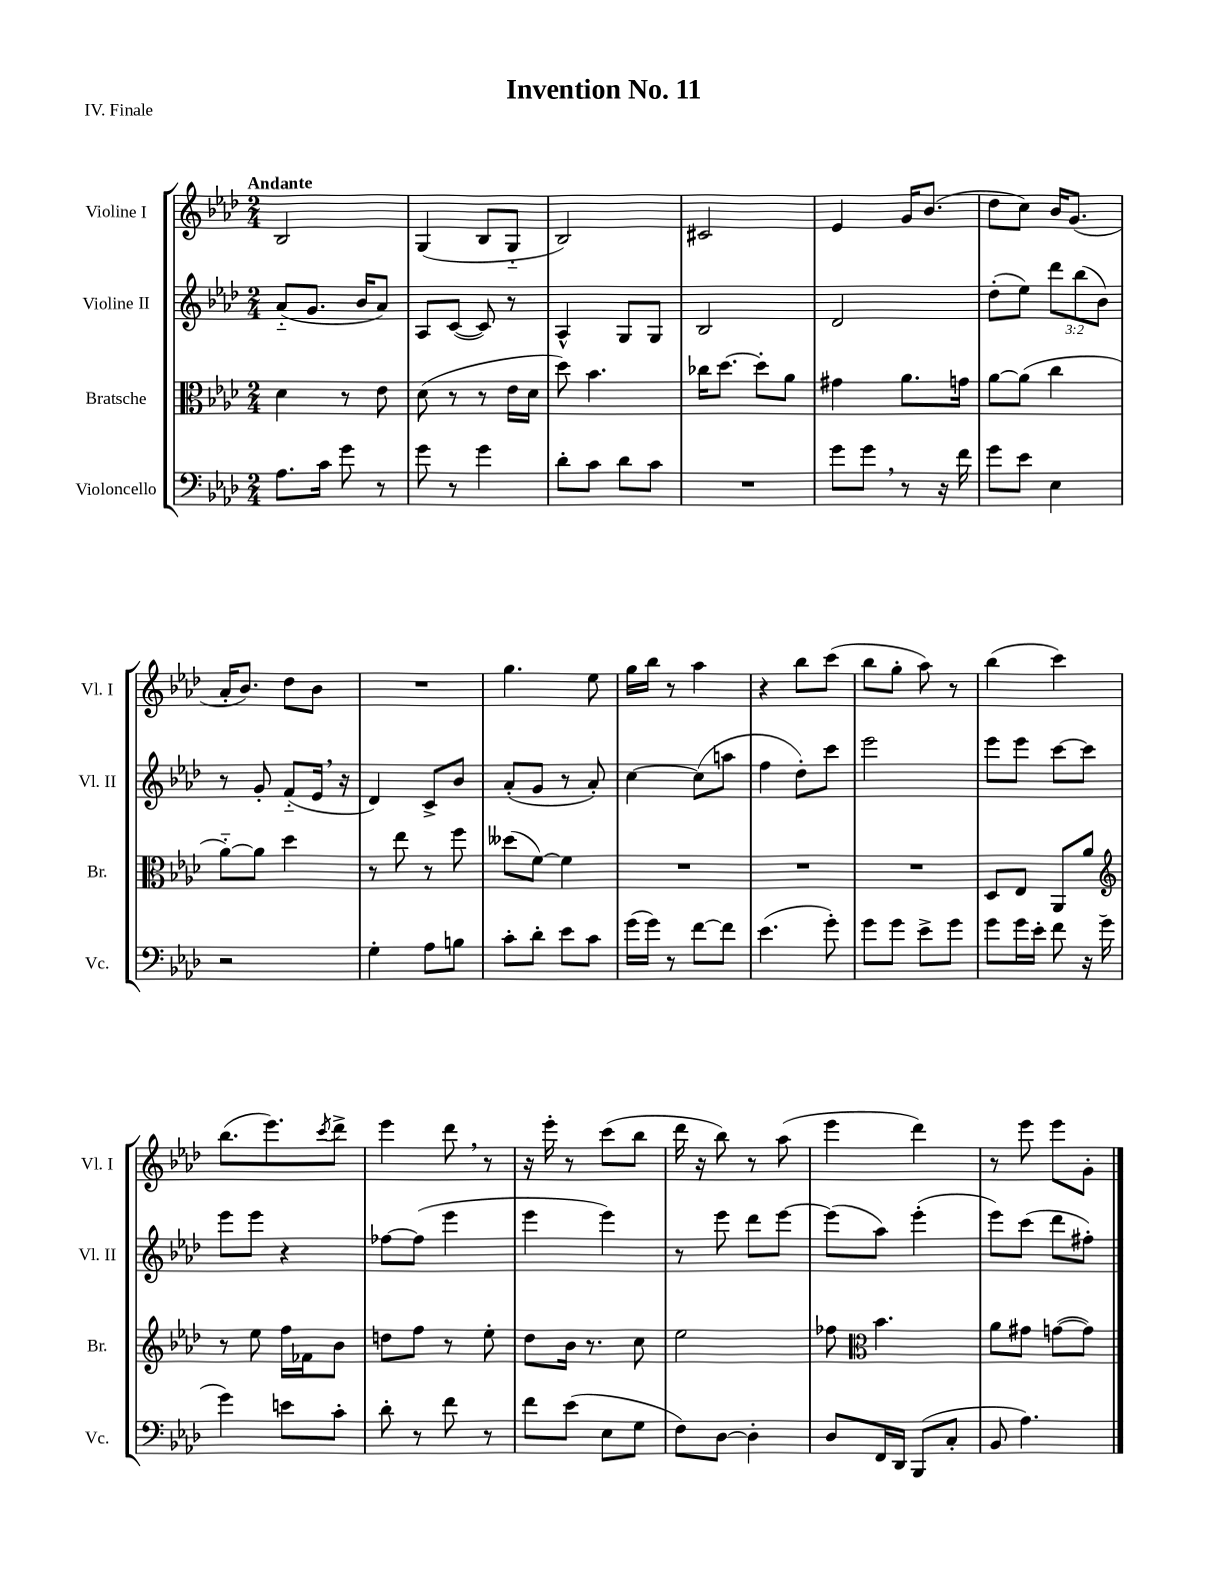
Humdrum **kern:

**kern	**kern	**kern	**kern
*staff4	*staff3	*staff2	*staff1
*clefF4	*clefC3	*clefG2	*clefG2
*k[b-e-a-d-]	*k[b-e-a-d-]	*k[b-e-a-d-]	*k[b-e-a-d-]
*M2/4	*M2/4	*M2/4	*M2/4
8.A-\L	4d-\	(8a-'~/L	2B-/
.	.	8.g/J	.
16c\Jk	.	.	.
8g\	8r	.	.
.	.	16b-/LK	.
8r	8e-\	8a-/J)	.
=	=	=	=
8g\	(8d-\	8A-/L	(4G/
8r	8r	([8c/J	.
4g\	8r	8c/])	8B-/L
.	16e-\LL	8r	8G'~/J
.	16d-\JJ	.	.
=	=	=	=
8d-'\L	8dd-\)	4A-^^/	2B-/)
8c\J	4.b-\	.	.
8d-\L	.	8G/L	.
8c\J	.	8G/J	.
=	=	=	=
2r	16cc-\LK	2B-/	2c#/
.	[8.dd-\J	.	.
.	8dd-'\]L	.	.
.	8a-\J	.	.
=	=	=	=
8g\L	4g#\	2d-/	4e-/
8g\J	.	.	.
8r	8.a-\L	.	16g/LK
.	.	.	(8.b-/J
16r	.	.	.
16f\	16g\Jk	.	.
=	=	=	=
8g\L	[8a-\L	(8dd-'\L	8dd-\L
8e-\J	(8a-\]J	8ee-\J)	8cc\J)
4E-\	4cc\	12ddd-\L	16b-/LK
.	.	.	(8.g/J
.	.	(12bb-\	.
.	.	12b-\J)	.
=	=	=	=
2r	[8a-'~\L)	8r	16a-'/LK
.	.	.	8.b-/J)
.	8a-\]J	8g'/	.
.	4dd-\	(8f'~/L	8dd-\L
.	.	16e-/Jk	8b-\J
.	.	16r	.
=	=	=	=
4G'\	8r	4d-/)	2r
.	8ee-\	.	.
8A-\L	8r	8c^/L	.
8B\J	8ff\	8b-/J	.
=	=	=	=
8c'\L	(8dd--\L	(8a-'/L	4.gg\
8d-'\J	[8f\J)	8g/J	.
8e-\L	4f\]	8r	.
8c\J	.	8a-'/)	8ee-\
=	=	=	=
(16g\LL	2r	[4cc\	16gg\LL
16g\JJ)	.	.	16bb-\JJ
8r	.	.	8r
[8f\L	.	(8cc\]L	4aa-\
8f\]J	.	8aa\J	.
=	=	=	=
(4.e-\	2r	4ff\	4r
.	.	8dd-'\L)	8bb-\L
8g'\)	.	8ccc\J	(8ccc\J
=	=	=	=
8g\L	2r	2eee-\	8bb-\L
8g\J	.	.	8gg'\J
8e-^\L	.	.	8aa-\)
8g\J	.	.	8r
=	=	=	=
8g\L	8D-/L	8eee-\L	(4bb-\
16g\L	8E-/J	8eee-\J	.
16e-'\JJ	.	.	.
8f\	8AA-/L	[8ccc\L	4ccc\)
16r	8a-/J	8ccc\]J	.
(16g\	.	.	.
=	=	=	=
*	*clefG2	*	*
4g\)	8r	8eee-\L	(8.bb-\L
.	8ee-\	8eee-\J	.
.	.	.	8.eee-\)
8e\L	16ff\LL	4r	.
.	16f-\J	.	.
.	.	.	8qccc/
8c'\J	8b-\J	.	8ddd-^\J
=	=	=	=
8d-'\	8dd\L	[8ff-\L	4eee-\
8r	8ff\J	(8ff-\]J	.
8f\	8r	4eee-\	8ddd-\
8r	8ee-'\	.	8r
=	=	=	=
8f\L	8dd-\L	4eee-\	16r
.	.	.	16eee-'\
(8e-\J	16b-\Jk	.	8r
.	8.r	.	.
8E-\L	.	4eee-\)	(8ccc\L
8G\J	8cc\	.	8bb-\J
=	=	=	=
8F\L)	2ee-\	8r	16ddd-\
.	.	.	16r
[8D-\J	.	8eee-\	8bb-\)
4D-'\]	.	8ddd-\L	8r
.	.	[8eee-\J	(8aa-\
=	=	=	=
8D-/L	8ff-\	(8eee-\]L	4eee-\
*	*clefC3	*	*
16FF/L	4.b-\	8aa-\J)	.
16DD-/JJ	.	.	.
(8BBB-/L	.	(4eee-'\	4ddd-\)
8C'/J	.	.	.
=	=	=	=
8BB-/	8a-\L	8eee-\L)	8r
4.A-\)	8g#\J	(8ccc\J	8eee-\
.	([8g\L	8ddd-\L	8eee-\L
.	8g\]J)	8ff#'\J)	8g'\J
==	==	==	==
*-	*-	*-	*-
